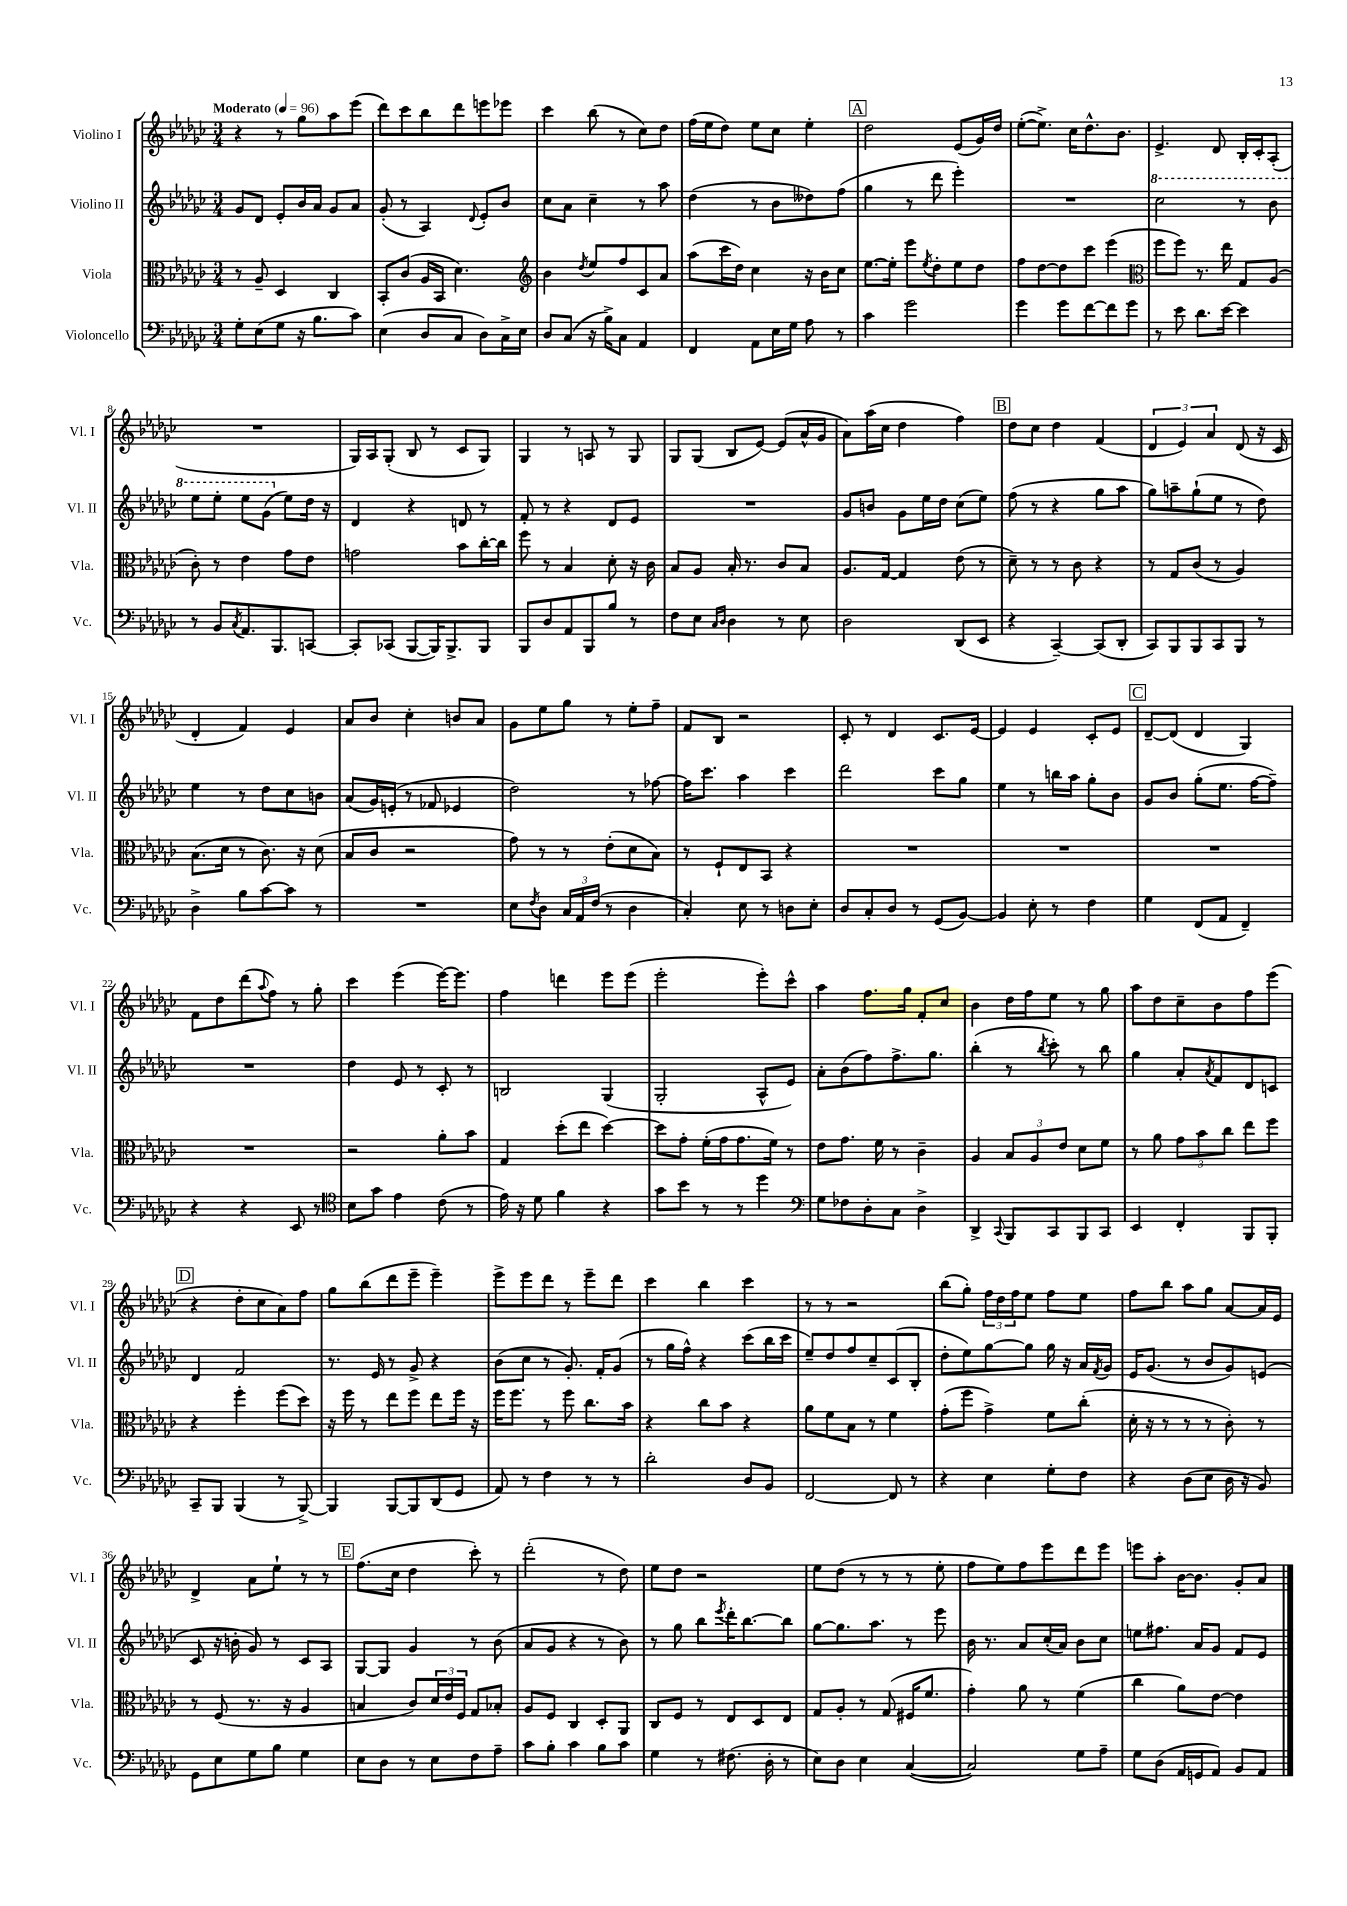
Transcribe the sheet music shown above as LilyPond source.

<<
\new StaffGroup <<
\new Staff = "s0" \with { instrumentName = "Violino I" shortInstrumentName = "Vl. I" } {
    \clef treble \key ges \major \numericTimeSignature \time 3/4 \tempo "Moderato" 4 = 96
    r4 r8 ges''8 aes''8 ees'''8( |
    des'''8) ces'''8 bes''8 des'''8 e'''8 ees'''8 |
    ces'''4 bes''8( r8 ces''8) des''8 |
    f''16( ees''16 des''8) ees''8 ces''8 ees''4-. |
    \mark \markup { \box "A" } des''2 ees'8( ges'16) des''16 |
    ees''8~-.( ees''8.->) ces''16 des''8.-^ bes'8. |
    ees'4.-> des'8 bes16-. ces'16-. aes8-.( |
    R2. |
    ges16) aes16 ges8-.( bes8 r8 ces'8 ges8) |
    ges4 r8 a8 r8 ges8 |
    ges8 ges8( bes8 ees'8~) ees'8( aes'16-^ ges'16 |
    aes'8) aes''16( ces''16 des''4 f''4) |
    \mark \markup { \box "B" } des''8 ces''8 des''4 f'4( |
    \tuplet 3/2 { des'4 ees'4) aes'4 } des'8( r16 ces'16 |
    des'4-. f'4) ees'4 |
    aes'8 bes'8 ces''4-. b'8 aes'8 |
    ges'8 ees''8 ges''8 r8 ees''8-. f''8-- |
    f'8 bes8 r2 |
    ces'8-. r8 des'4 ces'8. ees'16~ |
    ees'4 ees'4 ces'8-. ees'8 |
    \mark \markup { \box "C" } des'8~-- des'8( des'4 ges4) |
    f'8 des''8 des'''8( \appoggiatura { aes''8 } f''8) r8 ges''8-. |
    ces'''4 ees'''4( ees'''16~) ees'''8. |
    f''4 d'''4 ees'''8 ees'''8( |
    ees'''2-. ees'''8-.) ces'''8-^ |
    aes''4 f''8. ges''16 f'8-. ces''8 |
    bes'4 des''16 f''16 ees''8 r8 ges''8 |
    aes''8 des''8 ces''8-- bes'8 f''8 ees'''8( |
    \mark \markup { \box "D" } r4 des''8-. ces''8 aes'8) f''8 |
    ges''8 bes''8( des'''8 ees'''8-- ees'''4--) |
    ees'''8-> ees'''8 des'''8 r8 ees'''8-- des'''8 |
    ces'''4 bes''4 ces'''4 |
    r8 r8 r2 |
    bes''8( ges''8-.) \tuplet 3/2 { f''16 des''16 f''16 } ees''8 f''8 ees''8 |
    f''8 bes''8 aes''8 ges''8 aes'8~ aes'16 ees'16 |
    des'4-> aes'8 ees''8-! r8 r8 |
    \mark \markup { \box "E" } f''8.( ces''16 des''4 ces'''8-.) r8 |
    des'''2-.( r8 des''8) |
    ees''8 des''8 r2 |
    ees''8 des''8( r8 r8 r8 ees''8-. |
    f''8 ees''8) f''8 ees'''8 des'''8 ees'''8 |
    e'''8 aes''8-. bes'16~ bes'8. ges'8-. aes'8 \bar "|." |
}
\new Staff = "s1" \with { instrumentName = "Violino II" shortInstrumentName = "Vl. II" } {
    \clef treble \key ges \major \numericTimeSignature \time 3/4
    ges'8 des'8 ees'8-. bes'16 aes'16 ges'8 aes'8 |
    ges'8-.( r8 aes4) \appoggiatura { des'8 } ees'8-. bes'8 |
    ces''8 aes'8 ces''4-- r8 aes''8 |
    des''4( r8 bes'8 deses''8) f''8( |
    \mark \markup { \box "A" } ges''4 r8 des'''8 ees'''4-.) |
    R2. |
    \ottava #1 ces'''2 r8 bes''8 |
    ees'''8 ees'''8-. ees'''8 ges''8( \ottava #0 ees''8) des''16 r16 |
    des'4 r4 d'8 r8 |
    f'8-. r8 r4 des'8 ees'8 |
    R2. |
    ges'8 b'8 ges'8 ees''16 des''16 ces''8( ees''8) |
    \mark \markup { \box "B" } f''8( r8 r4 ges''8 aes''8 |
    ges''8) a''8-- ges''8-!( ees''8 r8 des''8) |
    ees''4 r8 des''8 ces''8 b'8 |
    aes'8( ges'16) e'16-.( r8 fes'8 ees'4 |
    des''2) r8 fes''8~ |
    fes''16 ces'''8. aes''4 ces'''4 |
    des'''2 ces'''8 ges''8 |
    ees''4 r8 b''16 aes''16 ges''8-. bes'8 |
    \mark \markup { \box "C" } ges'8 bes'8 ges''8-.( ees''8. f''16~ f''8--) |
    R2. |
    des''4 ees'8 r8 ces'8-. r8 |
    b2 ges4( |
    ges2-. aes8-^ ees'8) |
    aes'8-. bes'8( f''8) f''8.-> ges''8. |
    bes''4-.( r8 \acciaccatura { bes''8 } ces'''8-.) r8 bes''8 |
    ges''4 aes'8-. \acciaccatura { aes'8 } f'8 des'8 c'8 |
    \mark \markup { \box "D" } des'4 f'2 |
    r8. ees'16 r8 ges'8-> r4 |
    bes'8( ces''8 r8 ges'8.-.) f'16-. ges'8( |
    r8 ges''16 f''16-^) r4 ces'''8( bes''16 ces'''16 |
    ees''8--) des''8 f''8 ces''8-- ces'8( bes8-. |
    des''8-. ees''8) ges''8~ ges''8 ges''16 r16 aes'16 \acciaccatura { f'8 } ges'16 |
    ees'16 ges'8.( r8 bes'8 ges'8) e'8( |
    ces'8 r16 b'16-. ges'8) r8 ces'8 aes8 |
    \mark \markup { \box "E" } ges8~ ges8 ges'4 r8 bes'8( |
    aes'8 ges'8 r4 r8 bes'8) |
    r8 ges''8 bes''8 \acciaccatura { ees'''8 } des'''16-. bes''8.~ bes''8 |
    ges''8~ ges''8. aes''8. r8 ees'''8 |
    bes'16 r8. aes'8 ces''16-.( aes'16) bes'8 ces''8 |
    e''8 fis''8. aes'16 ges'8 f'8 ees'8 \bar "|." |
}
\new Staff = "s2" \with { instrumentName = "Viola" shortInstrumentName = "Vla." } {
    \clef alto \key ges \major \numericTimeSignature \time 3/4
    r8 aes8-- des4 ces4 |
    bes,8-. ces'8( aes16 bes,16 des'4.) |
    \clef treble bes'4 \acciaccatura { des''8 } ees''8 f''8 ces'8 aes'8 |
    aes''8( ces'''16 des''16) ces''4 r16 bes'16 ces''8 |
    \mark \markup { \box "A" } ees''8.~ ees''16-. ees'''8 \acciaccatura { ees''8 } des''8-. ees''8 des''8 |
    f''8 des''8~ des''8 ces'''8 ees'''4( |
    \clef alto f''8 f''8) r8. ees''16 ges8 aes8( |
    ces'8-.) r8 ees'4 ges'8 ees'8 |
    g'2 bes'8 ces''16~-. ces''16 |
    f''8 r8 bes4 des'8-. r16 ces'16 |
    bes8 aes8 bes16-. r8. ces'8 bes8 |
    aes8. ges16~ ges4 ees'8( r8 |
    \mark \markup { \box "B" } des'8--) r8 r8 ces'8 r4 |
    r8 ges8 ces'8( r8 aes4) |
    bes8.( des'16 r8 ces'8.) r16 des'8( |
    bes8 ces'8 r2 |
    ges'8) r8 r8 ees'8-.( des'8 bes8) |
    r8 f8-! ees8 bes,8 r4 |
    R2. |
    R2. |
    \mark \markup { \box "C" } R2. |
    R2. |
    r2 aes'8-. bes'8 |
    ges4 des''8-.( ees''8 des''4~) |
    des''8 ges'8-. f'16-.( ges'16 ges'8. f'16) r8 |
    ees'8 ges'8. f'16 r8 ces'4-- |
    aes4 \tuplet 3/2 { bes8 aes8 ees'8 } des'8 f'8 |
    r8 aes'8 \tuplet 3/2 { ges'8 bes'8 ces''8 } ees''8 f''8 |
    \mark \markup { \box "D" } r4 f''4-. f''8( des''8) |
    r16 f''16 r8 ees''8 f''8 ees''8 f''16 r16 |
    f''16 f''8. r8 f''8 ces''8. bes'16 |
    r4 ces''8 bes'8 r4 |
    aes'8 f'8 bes8 r8 f'4 |
    ges'8-.( f''8 ges'4->) f'8 ces''8-.( |
    des'16-. r16 r8 r8 r8 ces'8-.) r8 |
    r8 f8( r8. r16 aes4 |
    \mark \markup { \box "E" } b4 ces'8) \tuplet 3/2 { des'16 ees'16 f16 } ges8 bes8-. |
    aes8 f8 ces4 des8-. aes,8 |
    ces8 f8 r8 ees8 des8 ees8 |
    ges8 aes8-. r8 ges8( fis16 f'8. |
    ges'4-.) aes'8 r8 f'4( |
    ces''4 aes'8) ees'8~ ees'4 \bar "|." |
}
\new Staff = "s3" \with { instrumentName = "Violoncello" shortInstrumentName = "Vc." } {
    \clef bass \key ges \major \numericTimeSignature \time 3/4
    ges8-. ees8( ges8 r16 bes8. ces'8) |
    ees4( des8 ces8 des8) ces16-> ees16 |
    des8 ces8( r16 bes16->) ces8 aes,4 |
    f,4 aes,8 ees16 ges16 aes8 r8 |
    \mark \markup { \box "A" } ces'4 ges'2 |
    ges'4 ges'8 f'8~ f'8 ges'8 |
    r8 ees'8 des'8. ees'16~ ees'4 |
    r8 bes,8 \acciaccatura { ces8 } aes,8. bes,,8. c,8~ |
    c,8-. ces,8( bes,,8~ bes,,16) bes,,8.-> bes,,8 |
    bes,,8 des8 aes,8 bes,,8 bes8 r8 |
    f8 ees8 \grace { ces16 des16 } des4 r8 ees8 |
    des2 des,8( ees,8 |
    \mark \markup { \box "B" } r4 ces,4~--) ces,8( des,8-. |
    ces,8) bes,,8 bes,,8 ces,8 bes,,8 r8 |
    des4-> bes8 ces'8~ ces'8 r8 |
    R2. |
    ees8 \acciaccatura { f8 } des8 \tuplet 3/2 { ces16 aes,16 f16( } r8 des4 |
    ces4-.) ees8 r8 d8 ees8-. |
    des8 ces8-. des8 r8 ges,8( bes,8~) |
    bes,4 ees8-. r8 f4 |
    \mark \markup { \box "C" } ges4 f,8( aes,8 f,4--) |
    r4 r4 ees,8 r8 |
    \clef tenor bes8 ges'8 ees'4 ces'8( r8 |
    ees'16) r16 des'8 f'4 r4 |
    ges'8 bes'8 r8 r8 des''4 |
    \clef bass ges8 fes8 des8-. ces8 des4-> |
    des,4-> \appoggiatura { ces,8 } bes,,8 ces,8 bes,,8 ces,8 |
    ees,4 f,4-. bes,,8 bes,,8-. |
    \mark \markup { \box "D" } ces,8-- bes,,8 bes,,4( r8 bes,,8~->) |
    bes,,4 bes,,8~ bes,,8 des,8( ges,8 |
    aes,8) r8 f4 r8 r8 |
    des'2-. des8 bes,8 |
    f,2~ f,8 r8 |
    r4 ees4 ges8-. f8 |
    r4 des8( ees8 des16 r16 bes,8) |
    ges,8 ees8 ges8 bes8 ges4 |
    \mark \markup { \box "E" } ees8 des8 r8 ees8 f8 aes8-- |
    ces'8 bes8-. ces'4 bes8 ces'8 |
    ges4 r8 fis8.( des16-. r8 |
    ees8) des8 ees4 ces4~( |
    ces2) ges8 aes8-- |
    ges8 des8( aes,16 g,16 aes,8) bes,8 aes,8 \bar "|." |
}
>>
>>
